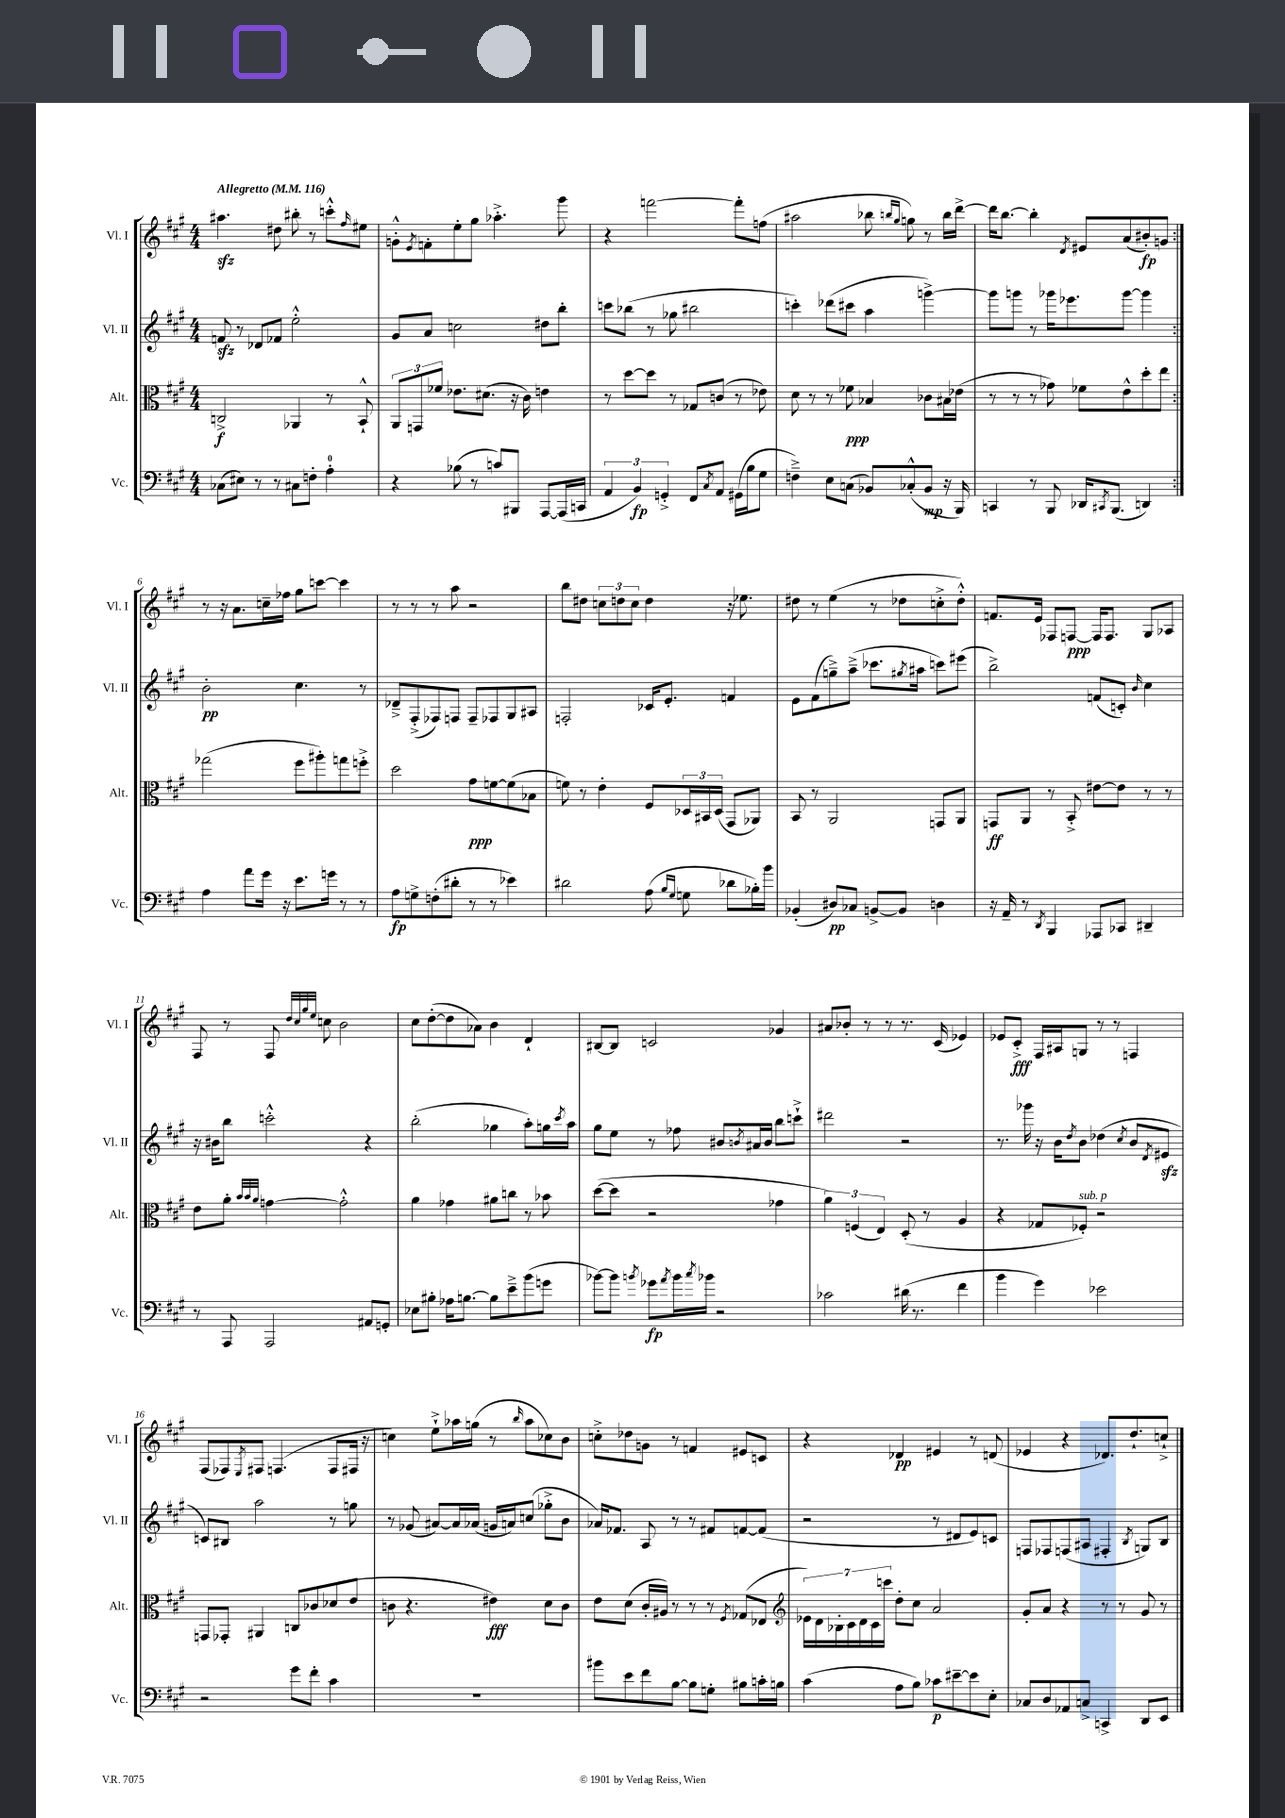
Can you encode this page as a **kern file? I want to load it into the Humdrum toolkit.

**kern	**kern	**kern	**kern
*staff4	*staff3	*staff2	*staff1
*clefF4	*clefC3	*clefG2	*clefG2
*k[f#c#g#]	*k[f#c#g#]	*k[f#c#g#]	*k[f#c#g#]
*M4/4	*M4/4	*M4/4	*M4/4
*MM116	*MM116	*MM116	*MM116
(8C-	2C^	8f	4.aa#
8E#)	.	8r	.
8r	.	8d-	.
8r	.	8f-	8dd#
8C#	4AA-	2ee'^^	8bb#'
8F'	.	.	8r
4A'	8r	.	8ccc'^^
.	.	.	16qqff#
.	8BB`^^	.	8ee#
=	=	=	=
4r	12AA	8g#	8g'^^
.	12GG	.	.
.	.	.	8qe
.	.	8a	8f'
.	12f-	.	.
(8B-	8.e-	2cc	8ee'
8r	.	.	8gg#
.	(8.d#	.	.
8c)	.	.	4.aa-'^
8BBB#	16r	.	.
.	16c#)	.	.
[8AAA	4e	8dd#	.
(16AAA]	.	8bb'	8ggg#
16CC	.	.	.
=	=	=	=
6AA	8r	8ccc	4r
.	[8dd	(8bb-	.
6BB)	.	.	.
.	8dd]	8r	[2fff
6GG'^	.	.	.
.	8r	8gg-	.
8FF#	8G-	2bb#	.
8qC#	.	.	.
8AA	(8c	.	.
(16GG#	8r	.	8fff']
16B	.	.	.
8G#	8e-)	.	(8ff
=	=	=	=
4F~^)	8d	4ccc')	2aa#
.	8r	.	.
8E	8r	(8ddd-	.
(8C	8f-	8ccc#	.
8BB-)	4B-	4aa	8bb-
.	.	.	16qqbb
.	.	.	16qqgg#
(8C-'^^	.	.	8gg)
8BB-	8c-	[4ggg^)	8r
16r	16B#	.	16bb
16BBB)	(16e-	.	[16ddd^
=	=	=	=
4CC	8r	8ggg]	16ddd]
.	.	.	[8.bb
.	8r	8ggg	.
8r	8r	8r	4bb']
8BBB	8g-)	16ggg-	.
.	.	8.eee-	.
.	.	.	8qd
16DD-	8f-	.	8e#
8qCC#	.	.	.
(8.BBB	.	.	.
.	8e^^	[8ggg-	(8a
4DD)	8dd'	4ggg-]	8b#')
.	8ee	.	8g
=:|!	=:|!	=:|!	=:|!
4A	(2gg-	2b'	8r
.	.	.	16r
.	.	.	8.a
8a	.	.	.
16g#	.	.	16cc~
16r	.	.	16ff-
8.e	8ff#	4.cc#	8gg#
.	8aa#')	.	[8ccc
16g	.	.	.
8r	8gg	.	4ccc]
8r	8ff'^	8r	.
=	=	=	=
8A	2dd	8d-~^	8r
8G^	.	(8F#'^	8r
(8F'	.	8F-)	8r
8d#'	.	8F	8aa
8r	8g#	8F~	2r
8r	[8f	8F-	.
4e-)	(8f]	8G#	.
.	8B-	8A#	.
=	=	=	=
2d#	8f)	2F'	8bb
.	8r	.	8dd#
.	4e'	.	12cc
.	.	.	12dd
.	.	.	12cc
(8A	8F#	16c-	4dd
.	.	8.e'	.
16qqB	.	.	.
16qqG#	.	.	.
8G	24D-	.	.
.	24BB#	.	.
.	(24D-	.	.
8d-	8GG#	4f	16r
.	.	.	8.ee-
16B-')	8AA-)	.	.
16b	.	.	.
=	=	=	=
(4BB-'	8BB	8e	8dd#
.	8r	(8f#	8r
8D#)	2AA	8gg~^)	(4ee
8C-	.	(8aa~^	.
[8BB^	.	8.ccc-	8r
8BB]	.	.	8dd-
.	.	8qgg#	.
.	.	16aa#	.
4D	8GG	8ccc)	8cc'^
.	8AA	(8eee#	8dd-'^^)
=	=	=	=
16r	8GG	2bb^)	8.f
16AA~	.	.	.
8r	8AA	.	.
.	.	.	16e
8qDD	.	.	.
4BBB	8r	.	8F-
.	8BB'^	.	[8F
8AAA-	[8e#	(8f	16F]
.	.	.	8.F
8CC-	8e#]	8c')	.
.	.	16qqb	.
4DD#~	8r	4cc#	8G#
.	8r	.	8A-
=	=	=	=
8r	8e	16r	8F#
.	.	16b#	.
8AAA	8a'	8bb	8r
.	32qqb	.	.
.	32qqb	.	.
.	32qqa	.	.
2AAA	[4g	2ccc'^^	8F#
.	.	.	32qqdd
.	.	.	32qqcc#
.	.	.	32qqgg#
.	.	.	32qqee
.	.	.	8cc
.	2g'^^]	.	2b
8AA#	.	4r	.
8GG'	.	.	.
=	=	=	=
8E-	4a	(2bb'	8cc#
8B#'	.	.	([8dd'
16A-	4g-	.	8dd]
[8.B	.	.	.
.	.	.	8a-)
8B]	8a#	4gg-	4b
8e~^	8cc	.	.
(8b	8r	8aa')	4d`
8g	8b-	16gg	.
.	.	8qccc#	.
.	.	16aa	.
=	=	=	=
[8b-)	([8dd	8gg#	[8B#
8b-]	8dd]	8ee	8B#]
8qb	.	.	.
8g-	2r	8r	2c
8qa	.	.	.
16b	.	8ff-	.
8qcc#	.	.	.
16b-	.	.	.
2r	.	8b#	.
.	.	8qb	.
.	.	16a#	.
.	.	16b	.
.	4g-	8bb	4g-
.	.	8ccc`^	.
=	=	=	=
2c-	6a)	2ddd#	8a#
.	.	.	8b-'
.	(6F	.	.
.	.	.	8r
.	6E)	.	.
.	.	.	8r
(16d#	(8D'	2r	8.r
8.r	.	.	.
.	8r	.	.
.	.	.	(16c#
4f#	4A	.	4e-)
=	=	=	=
4b	4r	8.r	8e-
.	.	.	8c#'^
.	.	16ggg-	.
4g#)	8G-	16r	16F#
.	.	16b	16A#
.	.	8qdd	.
.	8F-')	8b	8G
2e-	2r	(4dd-	8r
.	.	.	8r
.	.	8qcc#	.
.	.	8b	4F
.	.	8qd	.
.	.	8e#	.
=	=	=	=
2r	8GG	8c)	(8F#
.	8GG-'	8B#	8F-)
.	.	.	8qE
.	4AA#	2aa	8F#
.	.	.	(4.F
8g#	8C	.	.
8f#'	8c-	.	.
4c#	(8d-	8r	8F
.	8e	8gg	16F#
.	.	.	16r
=	=	=	=
1r	8c	8r	4cc)
.	4.r	(8g-	.
.	.	[8a#)	8ee`^
.	.	16a#]	16aa-
.	.	(16a-	(16gg
.	4e#)	16g	8r
.	.	16a)	.
.	.	.	16qqbb
.	.	(8cc	8aa-
.	8d	8gg-'^	8cc-)
.	8c	8b	8b
=	=	=	=
8b#	8e	16a-)	8cc'^
.	.	8.f-	.
8e	(8d	.	8dd-
8f#	16c#'	8A	8g
.	16A#)	.	.
[8B	8r	8r	8r
8B]	8r	8r	4f
8G'	8r	8f#	.
.	8qF#	.	.
8B#	(8G-	[8f	8e#
16c'	8E-	(8f]	8c
16B	.	.	.
=	=	=	=
*	*clefG2	*	*
(4c#	28e-)	2r	4r
.	28d	.	.
.	28B-'	.	.
.	28c#	.	.
.	28d	.	.
.	28c#	.	.
.	28ccc	.	.
8A	8dd'	.	4d-
8B)	8cc#	.	.
8c-	2a	8r	4e#
[8e#~	.	8d#	.
8e#]	.	8e)	8r
8E'	.	8c	(8d
=	=	=	=
8C-	8g#'	8F	4e-
8D	8a	8F-	.
8AA-	4r	(8F	4r
8C^	.	8A#	.
4CC^	8r	4F#'	8.d-)
.	8r	.	.
.	.	.	8.dd`
.	.	8qB	.
8DD	8g#	8G)	.
8EE	8r	8B	8cc`^
==	==	==	==
*-	*-	*-	*-
